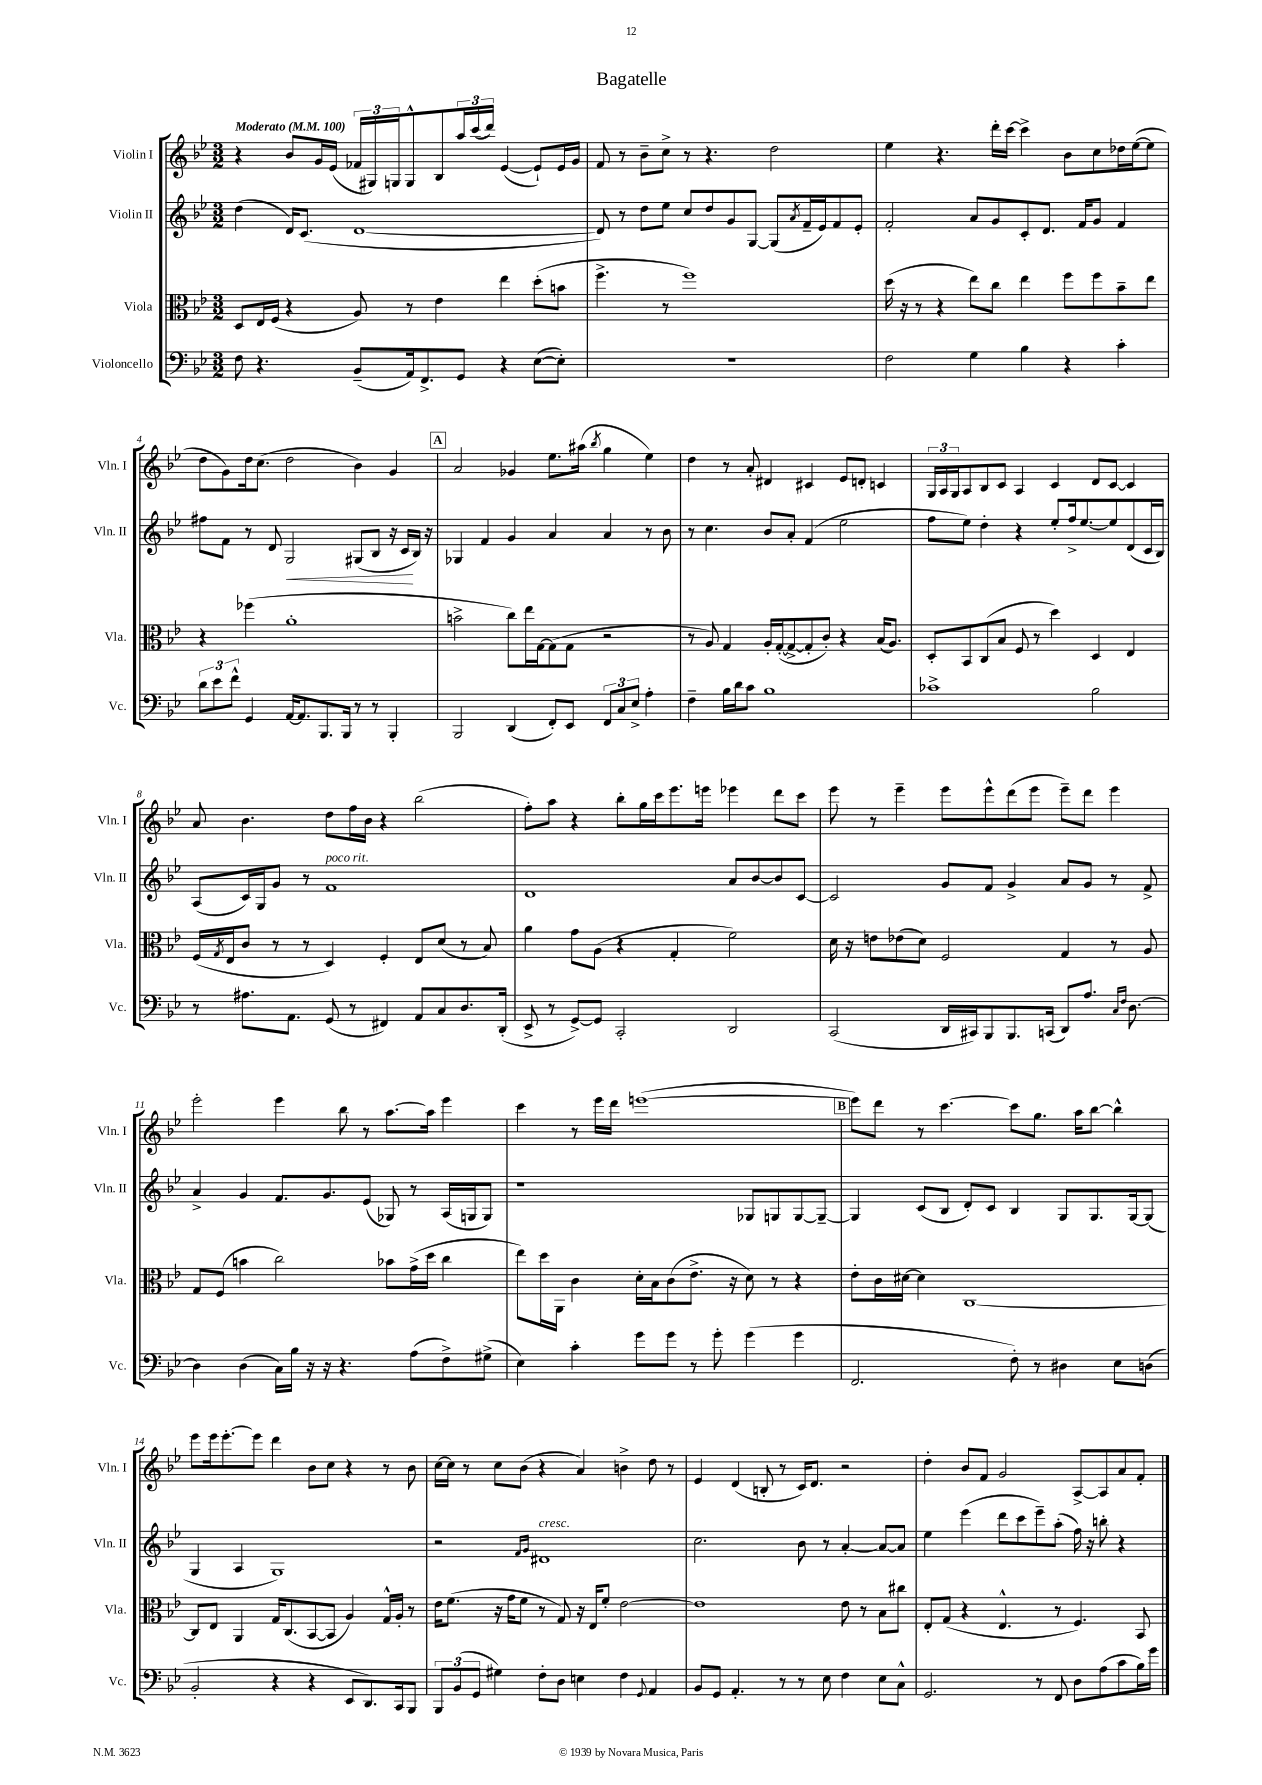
\header { title = "Bagatelle" }
<<
\new StaffGroup <<
\new Staff = "s0" \with { instrumentName = "Violin I" shortInstrumentName = "Vln. I" } {
    \clef treble \key bes \major \numericTimeSignature \time 3/2 \tempo "Moderato" 4 = 100
    r4 bes'8 g'16 ees'16( \tuplet 3/2 { fes'16 gis16) g16 } g8-^ bes8 \tuplet 3/2 { a''16 c'''16( d'''16) } ees'4~( ees'8-!) ees'16 g'16 |
    f'8 r8 bes'8-- c''8-> r8 r4. d''2 |
    ees''4 r4. d'''16-. c'''16~ c'''4-> bes'8 c''8 des''16 ees''16~( ees''8 |
    d''8 g'8) d''16 c''8.( d''2 bes'4) g'4 |
    \mark \markup { \box "A" } a'2 ges'4 ees''8. ais''16( \acciaccatura { bes''8 } g''4 ees''4) |
    d''4 r8 a'8-. dis'4 cis'4 ees'8 d'8-. c'4 |
    \tuplet 3/2 { g16 a16 g16 } a8 bes8 c'8 a4 c'4 d'8 c'8~ c'4 |
    a'8 bes'4. d''8 f''16 bes'16 r4 bes''2( |
    f''8-.) a''8 r4 bes''8-. g''16 c'''16 ees'''8. e'''16 ees'''4 d'''8 c'''8 |
    ees'''8 r8 ees'''4-- ees'''8 ees'''8-^ d'''8( ees'''8 ees'''8--) d'''8 ees'''4 |
    ees'''2-. ees'''4 bes''8 r8 a''8.~ a''16 ees'''4 |
    c'''4 r8 ees'''16 d'''16 e'''1~( |
    \mark \markup { \box "B" } e'''8) d'''8 r8 c'''4.~ c'''8 g''8. a''16 bes''8~ bes''4-^ |
    ees'''8 ees'''16 ees'''8.~-. ees'''8 d'''4 bes'8 c''8 r4 r8 bes'8 |
    c''16~ c''16 r8 c''8 bes'8( r4 a'4) b'4-> d''8 r8 |
    ees'4 d'4( b8-. r8 c'16) d'8. r2 |
    d''4-. bes'8 f'8 g'2 a8~-> a8 a'8 f'8-. \bar "|." |
}
\new Staff = "s1" \with { instrumentName = "Violin II" shortInstrumentName = "Vln. II" } {
    \clef treble \key bes \major \numericTimeSignature \time 3/2
    d''4( d'16) c'8.( d'1~ |
    d'8) r8 d''8 ees''8 c''8 d''8 g'8 g8~ g8( \acciaccatura { a'8 } f'16-- ees'16) f'8 ees'8-. |
    f'2-. a'8 g'8 c'8-. d'8. f'16 g'8 f'4 |
    fis''8 f'8 r8 d'8 g2\< gis8( bes8 r16 c'16\! bes16) r16 |
    \mark \markup { \box "A" } ges4 f'4 g'4 a'4 a'4 r8 bes'8 |
    r8 c''4. bes'8 a'8-. f'4( ees''2 |
    f''8 ees''8) d''4-. r4 ees''8-. f''16-> ees''8.~ ees''8 d'8( c'16 bes16) |
    a8( c'16) g16 g'8 r8 f'1^\markup { \italic "poco rit." } |
    d'1 a'8 bes'8~ bes'8 c'8~ |
    c'2 g'8 f'8 g'4-> a'8 g'8 r8 f'8-> |
    a'4-> g'4 f'8. g'8. ees'8( ges8) r8 a16( g16 g8) |
    r1 ges8 g8 g8~ g8~-- |
    \mark \markup { \box "B" } g4 c'8( bes8 d'8-.) c'8 bes4 g8 g8. g16~ g8( |
    g4 a4 g1) |
    r2 \grace { f'16 g'16 } dis'1^\markup { \italic "cresc." } |
    c''2. bes'8 r8 a'4~-. a'8~ a'8 |
    ees''4 ees'''4( d'''8 c'''8 ees'''8--) a''8-.( f''16) r16 b''8-. r4 \bar "|." |
}
\new Staff = "s2" \with { instrumentName = "Viola" shortInstrumentName = "Vla." } {
    \clef alto \key bes \major \numericTimeSignature \time 3/2
    d8 ees16 f16( r4 a8) r8 ees'4 ees''4 d''8-.( b'8 |
    f''4.-> r8 f''1) |
    d''16( r16 r8 r4 ees''8) c''8 ees''4 f''8 f''8 bes'8-- ees''8 |
    r4 fes''4( a'1-. |
    \mark \markup { \box "A" } b'2-> c''8) ees''16 g16~ g8( g8 r2 |
    r8 a8) g4 a16-. g16~-.( g8~-> g8-. c'8-.) r4 bes16( a8.) |
    d8-. bes,8 c8( bes8 f8 r8 d''4) d4 ees4 |
    f16( \acciaccatura { g8 } ees16 c'8 r8 r8 d4) f4-. ees8 d'8( r8 bes8) |
    a'4 g'8 a8( r4 g4-. f'2) |
    d'16 r16 e'8 ees'8( d'8) f2 g4 r8 a8 |
    g8 f8( b'4 c''2) bes'8 g'16->( d''16 c''4 |
    ees''8) d''16 a,16 c'4 d'16-. bes16 c'8( ees'8.-> r16 d'8) r8 r4 |
    \mark \markup { \box "B" } ees'8-. c'16 dis'16~ dis'4 c1~ |
    c8 ees8 a,4 g16 c8.( bes,8~ bes,8 a4) g16-^ a16-. r8 |
    ees'16 f'8.( r16 g'16 f'8 r8 g8) r16 ees16 f'8-. ees'2~ |
    ees'1 ees'8 r8 bes8 cis''8 |
    ees8-. g8( r4 ees4.-^ r8 f4.) bes,8 \bar "|." |
}
\new Staff = "s3" \with { instrumentName = "Violoncello" shortInstrumentName = "Vc." } {
    \clef bass \key bes \major \numericTimeSignature \time 3/2
    f8 r4. bes,8--( a,16) f,8.-> g,8 r4 ees8~( ees8-.) |
    R1. |
    f2 g4 bes4 r4 c'4-. |
    \tuplet 3/2 { d'8 ees'8 f'8-^ } g,4 a,16~ a,8. bes,,8. bes,,16 r8 r8 bes,,4-. |
    \mark \markup { \box "A" } bes,,2 d,4( f,8-.) ees,8 \tuplet 3/2 { f,8 c8 ees8-> } a4-. |
    f4-- bes16 d'16 c'8 bes1 |
    ces'1-> bes2 |
    r8 ais8. a,8. g,8( r8 fis,4) a,8 c8 d8. d,16-.( |
    ees,8-> r8 g,8~->) g,8 c,2-. d,2 |
    c,2( d,16 cis,16) bes,,8 bes,,8. c,16( d,8) a8. \grace { c16 f16 } d8.~ |
    d4 d4( c16) bes16 r16 r16 r4. a8( f8->) gis8->( |
    ees4) c'4-. g'8 g'8 r8 g'8-. g'4( g'4 |
    \mark \markup { \box "B" } f,2. f8-.) r8 dis4 ees8 d8( |
    bes,2-. r4 r4 ees,8 d,8.) c,16 bes,,8 |
    \tuplet 3/2 { bes,,8 bes,8( g,8 } gis4) f8-. d8 e4 f4 \appoggiatura { g,8 } a,4 |
    bes,8 g,8 a,4.-. r8 r8 ees8 f4 ees8 c8-^ |
    g,2. r8 f,8 d8 a8( c'8 bes16) g'16 \bar "|." |
}
>>
>>
